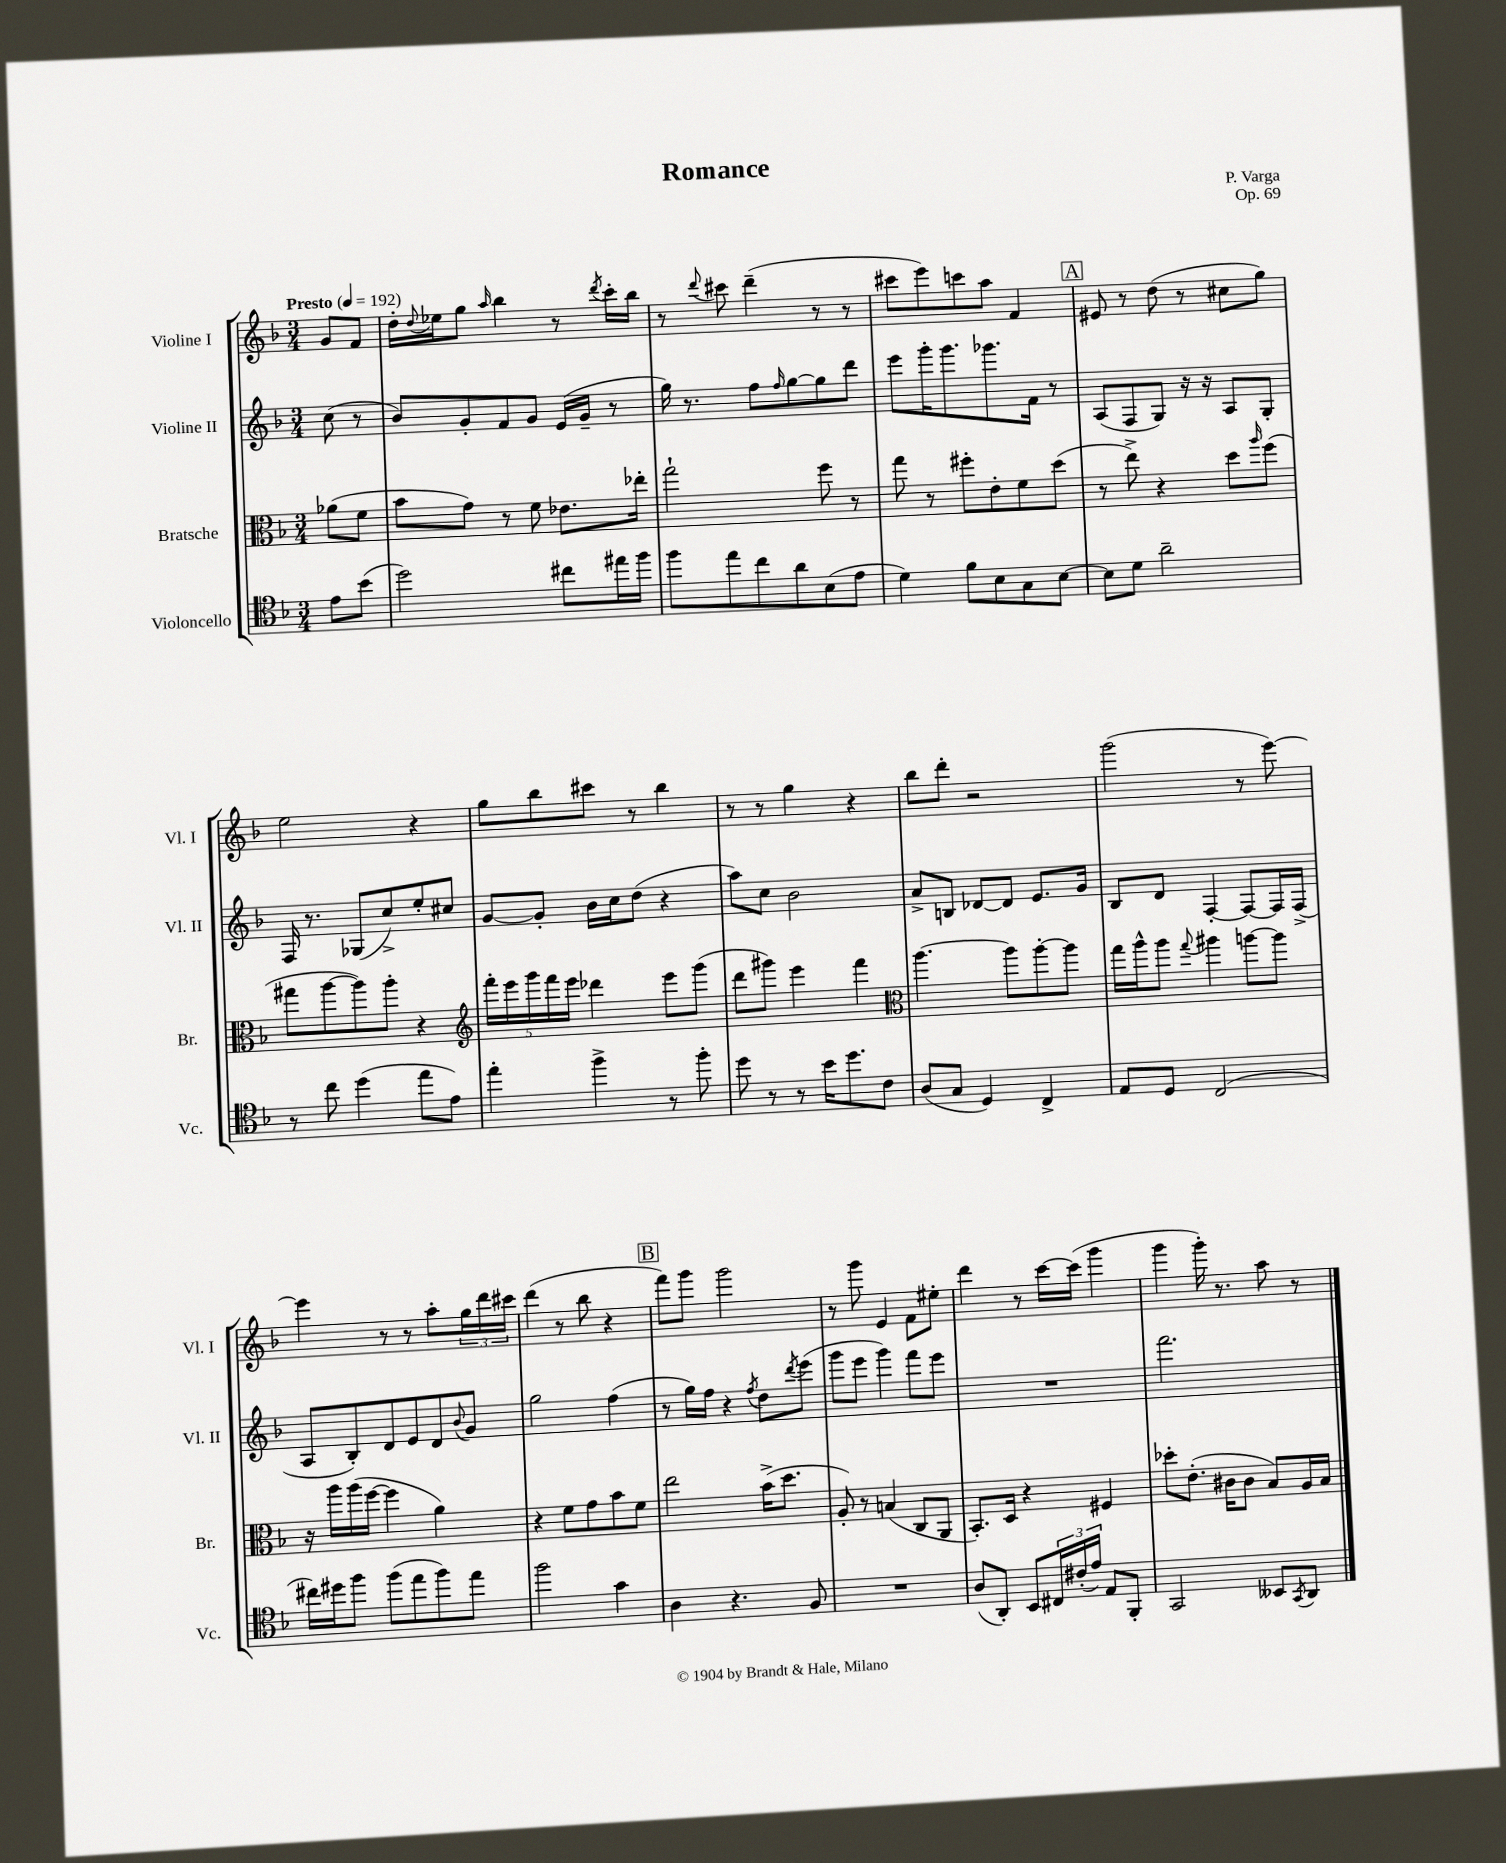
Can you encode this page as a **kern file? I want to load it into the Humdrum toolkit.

**kern	**kern	**kern	**kern
*staff4	*staff3	*staff2	*staff1
*clefC4	*clefC3	*clefG2	*clefG2
*k[b-]	*k[b-]	*k[b-]	*k[b-]
*M3/4	*M3/4	*M3/4	*M3/4
*MM192	*MM192	*MM192	*MM192
8e\L	(8a-\L	(8cc\	8g/L
(8b-\J	8f\J	8r	8f/J
=	=	=	=
2dd\)	8b-\L	8b-/L)	16dd'\LL
.	.	.	8qqdd/
.	.	.	16ee-\J
.	8g\J)	8g'/	8gg\J
.	.	.	16qqaa/
.	8r	8f/	4bb-\
.	8f\	8g/J	.
8cc#\L	8.e-\L	(16e/LL	8r
.	.	16g~/JJ	.
.	.	.	8qddd/
16ee#\L	.	8r	16ccc'\LL
16ff\JJ	16ee-'\Jk	.	16bb-\JJ
=	=	=	=
8ff\L	2gg`\	16gg\)	8r
.	.	8.r	.
.	.	.	8qqddd/
8ee\	.	.	8ccc#\
8cc\	.	8ff\L	(4ddd~\
.	.	16qqff/	.
8a\	.	[8gg\	.
(8B-\	8ff\	8gg\]	8r
8e\J	8r	8ddd\J	8r
=	=	=	=
4d\)	8gg\	8eee\L	8ccc#\L
.	8r	16ggg'\K	8eee\)
.	.	8.ggg\	.
8f\L	8ff#'\L	.	8ccc\
8B-\	8e'\	8.ggg-\	8aa\J
8G\	8f\	.	4f/
.	.	16f\Jk	.
[8B-\J	(8dd\J	8r	.
=	=	=	=
8B-\]L	8r	(8A/L	8e#/
8d\J	8ee^\)	8F/	8r
2a~\	4r	8G/J)	(8dd\
.	.	16r	8r
.	.	16r	.
.	8dd\L	8A/L	8cc#\L
.	16qqaa/	.	.
.	(8ff\J	8G'/J	8gg\J)
=	=	=	=
8r	8gg#\L	16F/	2ee\
.	.	8.r	.
8cc\	[8aa\	.	.
(4dd\	8aa\])	(8G-/L	.
.	8aa'\J	8cc^/)	.
8ee\L	4r	8ee'/	4r
8e\J)	.	8cc#/J	.
=	=	=	=
*	*clefG2	*	*
4ee'\	20fff'\LL	[8g/L	8gg\L
.	20eee\	.	.
.	20ggg\	.	.
.	.	8g'/]J	8bb-\
.	20fff\	.	.
.	20eee\JJ	.	.
4ff^\	4ddd-\	16b-\LL	8ccc#\J
.	.	16cc\J	.
.	.	(8dd\J	8r
8r	8eee\L	4r	4bb-\
8ff'\	(8ggg\J	.	.
=	=	=	=
8dd\	8ddd\L	8aa\L)	8r
8r	8ggg#\J)	8cc\J	8r
8r	4eee\	2b-\	4gg\
16b-\LK	.	.	.
8.dd\	.	.	.
.	4fff\	.	4r
8c\J	.	.	.
=	=	=	=
*	*clefC3	*	*
(8A/L	[4.aa\	8a^/L	8bb-\L
8G/J	.	8B/J	8ddd'\J
4D/)	.	[8d-/L	2r
.	8aa\]L	8d-/]J	.
4C^/	[8aa'\	8.e/L	.
.	8aa\]J	.	.
.	.	16g/Jk	.
=	=	=	=
8E/L	16gg\LL	8B-/L	(2ggg\
.	16aa^^\J	.	.
8D/J	8aa\J	8d/J	.
.	8qqgg/	.	.
(2C/	4aa#\	[4F'/	.
.	[8aa\L	8F/_L	8r
.	8aa\]J	16F/]L	[8eee\)
.	.	(16F^/JJ	.
=	=	=	=
16cc#\LL)	16r	8A/L	4eee\]
16dd#\J	16aa\LL	.	.
8ff\J	(16aa\	8B-'/)	.
.	[16ff\JJ	.	.
(8ff\L	4ff\]	8d/	8r
8ee\	.	8e/	8r
8ff\)	4a\)	8d/	8aa'\L
.	.	8qqb-/	.
8ee\J	.	8g/J	24gg\L
.	.	.	24ddd\
.	.	.	24ccc#\JJ
=	=	=	=
2ff\	4r	2gg\	(4ddd\
.	8f\L	.	8r
.	8g\	.	8bb-\
4g\	8b-\	(4ff\	4r
.	8f\J	.	.
=	=	=	=
4A\	2ee\	8r	8fff\L)
.	.	16gg\LL)	8ggg\J
.	.	16ff\JJ	.
4.r	.	4r	2ggg\
.	.	8qff/	.
.	(16b-^\LK	8dd\L	.
.	8.dd\J	.	.
.	.	8qddd/	.
8F/	.	(8eee\J	.
=	=	=	=
2.r	8A'/)	8ggg\L	8r
.	8r	8eee\J	8ggg\
.	(4B/	4ggg\)	4e/
.	8C/L	8fff\L	8f\L
.	8AA/J	8eee\J	8ee#'\J
=	=	=	=
(8A/L	8.BB-'/L)	2.r	4ddd\
8AA'/J)	.	.	.
.	16D/Jk	.	.
8BB-/L	4r	.	8r
24C#/L	.	.	[16ccc\LL
(24c#'/	.	.	.
.	.	.	(16ccc\]JJ
24e/JJ)	.	.	.
8E/L	4F#/	.	4ggg\
8FF'/J	.	.	.
=	=	=	=
2GG/	8dd-'\L	2.fff\	4ggg\
.	(8.e'\J	.	.
.	.	.	16ggg'\)
.	16c#\LK	.	8.r
.	8c#\J	.	.
8BB--/L	8B-/L)	.	8aa\
8qGG/	.	.	.
8AA/J	16A/L	.	8r
.	16B-/JJ	.	.
==	==	==	==
*-	*-	*-	*-
